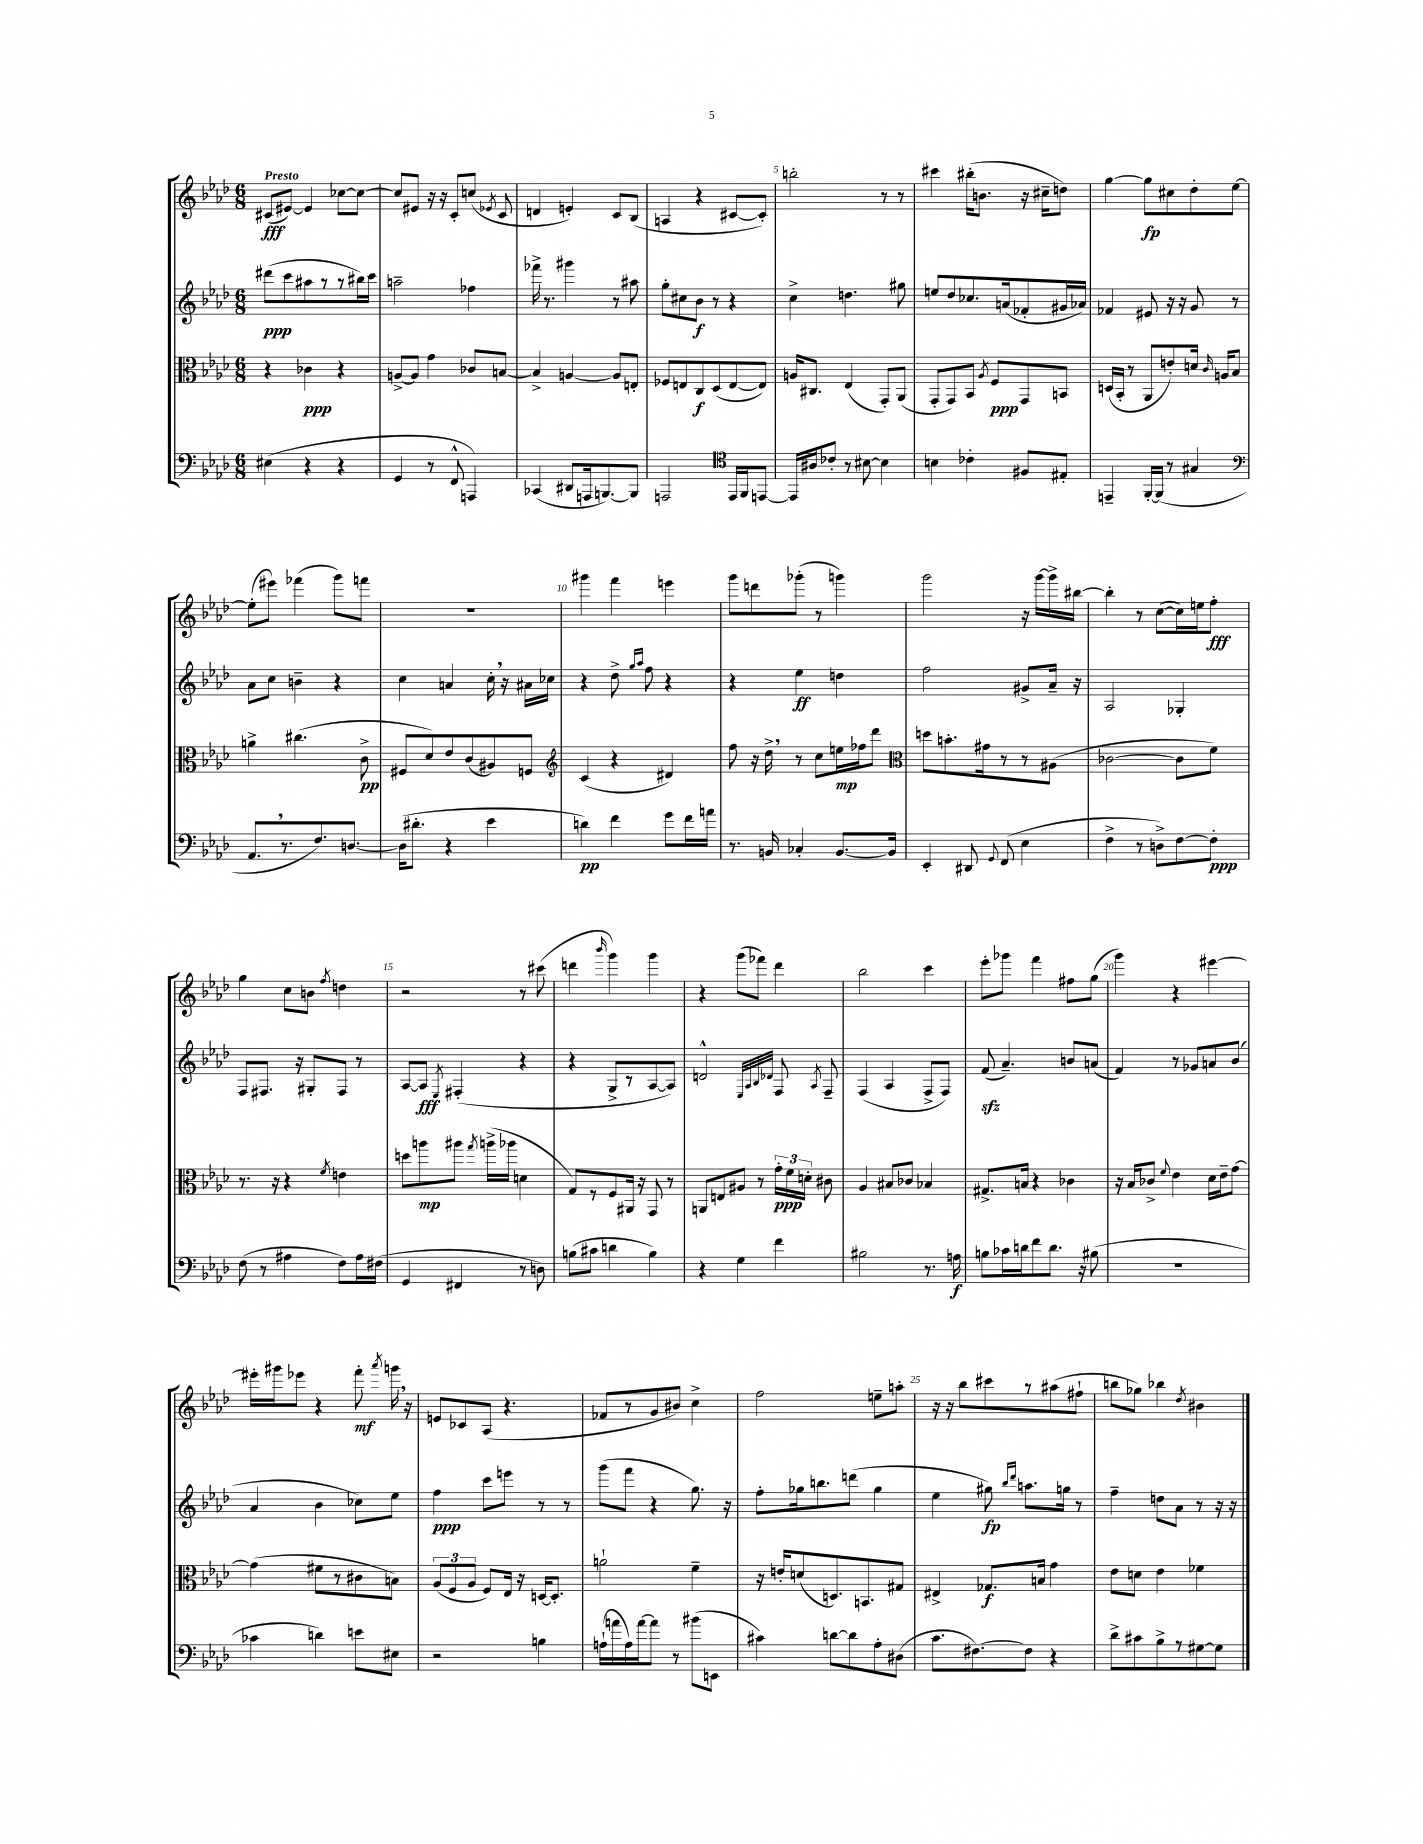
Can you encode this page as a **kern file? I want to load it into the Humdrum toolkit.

**kern	**dynam	**kern	**dynam	**kern	**dynam	**kern	**dynam
*part4	*part4	*part3	*part3	*part2	*part2	*part1	*part1
*staff4	*staff4	*staff3	*staff3	*staff2	*staff2	*staff1	*staff1
*clefF4	*	*clefC3	*	*clefG2	*	*clefG2	*
*k[b-e-a-d-]	*	*k[b-e-a-d-]	*	*k[b-e-a-d-]	*	*k[b-e-a-d-]	*
*M6/8	*	*M6/8	*	*M6/8	*	*M6/8	*
=1	=1	=1	=1	=1	=1	=1	=1
!	!	!	!	!	!	!LO:TX:a:B:t=Presto	!
(4E#X\	.	4r	.	(8ddd#X\L	ppp	(8c#X/L	fff
.	.	.	.	8ccc\	.	[8e#X/J)	.
4r	.	4c-X\	ppp	8aa#X\	.	4e#/]	.
.	.	.	.	8r	.	.	.
4r	.	4r	.	8r	.	[8cc-X\L	.
.	.	.	.	16bb#X\L)	.	8cc-\J_	.
.	.	.	.	16ccc\JJ	.	.	.
=2	=2	=2	=2	=2	=2	=2	=2
4GG/	.	[8An^/L	.	2aan~\	.	8cc-/L]	.
.	.	8A/J]	.	.	.	8e#X/J	.
8r	.	4g\	.	.	.	16r	.
.	.	.	.	.	.	16r	.
8FF^^/	.	.	.	.	.	8c'/L	.
4AAAn/)	.	8c-X/L	.	4ff-X\	.	(8ccn/J	.
.	.	.	.	.	.	8qe-X/	.
.	.	[8Bn/J	.	.	.	8c/	.
=3	=3	=3	=3	=3	=3	=3	=3
(4CC-X/	.	4B^/]	.	16fff-X^\	.	4dn/	.
.	.	.	.	8.r	.	.	.
8DD#X/L	.	[4An/	.	4ggg#X\	.	4en'/)	.
16AAAn/k	.	.	.	.	.	.	.
[8.BBBn/)	.	.	.	.	.	.	.
.	.	8A/L]	.	8r	.	8c/L	.
8BBB/J]	.	8En'/J	.	8aa#X\	.	(8B-/J	.
=4	=4	=4	=4	=4	=4	=4	=4
2AAAn/	.	8F-X/L	.	8gg'\L	.	4An/	.
.	.	8En/	.	8cc#X\	.	.	.
.	.	8C/	f	8b-\J	f	4r	.
.	.	(8D-/	.	8r	.	.	.
*clefC4	*	*	*	*	*	*	*
16EE-/LL	.	[8E/	.	4r	.	[8c#X/L	.
16FF/J	.	.	.	.	.	.	.
[8EEn/J	.	8E/J])	.	.	.	8c#'/J])	.
=5	=5	=5	=5	=5	=5	=5	=5
16EE/LL]	.	16An/KL	.	4cc^\	.	2bbn'\	.
16A#X/J	.	8.C#X/J	.	.	.	.	.
8c-X'/J	.	.	.	.	.	.	.
8r	.	(4E-/	.	4.ddn\	.	.	.
[8B#X\	.	.	.	.	.	.	.
4B#\]	.	8GG'/L)	.	.	.	8r	.
.	.	(8AA-/J	.	8gg#X\	.	8r	.
=6	=6	=6	=6	=6	=6	=6	=6
4Bn\	.	8GG'/L	.	8een/L	.	4ccc#X\	.
.	.	8GG/)	.	8dd-/	.	.	.
4c-X'\	.	8BB-/J	.	8.cc-X/	.	(16bb#X'\KL	.
.	.	.	.	.	.	8.bn\J	.
.	.	8qA-/	.	.	.	.	.
.	.	8F/L	ppp	.	.	.	.
.	.	.	.	(16an/k	.	.	.
8F#X/L	.	8GG/	.	8f-X'/	.	16r	.
.	.	.	.	.	.	16cc#X~\KL	.
8E#X'/J	.	8BBn/J	.	16g#X/L	.	8ddn\J)	.
.	.	.	.	16a-X/JJ)	.	.	.
=7	=7	=7	=7	=7	=7	=7	=7
4EEn~/	.	(16Dn/LL	.	4f-X/	.	[4gg\	.
.	.	16BB-'/JJ	.	.	.	.	.
.	.	8r	.	.	.	.	.
[16FF'/LL	.	8AA-/L	.	8e#X/	.	8gg\L]	fp
(16FF/JJ]	.	.	.	.	.	.	.
8r	.	8en'/)	.	16r	.	8cc#X\	.
.	.	.	.	16r	.	.	.
4G#X/	.	16dn/Jk	.	8g/	.	8dd-'\	.
.	.	16qqc/	.	.	.	.	.
.	.	16An/KL	.	.	.	.	.
.	.	8B-/J	.	8r	.	[8ee-\J	.
!!LO:LB:g=z
=8	=8	=8	=8	=8	=8	=8	=8
*clefF4	*	*	*	*	*	*	*
8.AA-,/L	.	4an^\	.	8a-\L	.	(8ee-'\L]	.
.	.	.	.	8cc\J	.	8eee#X\J)	.
8.r	.	.	.	.	.	.	.
.	.	(4.cc#X\	.	4bn~\	.	(4fff-X\	.
8.F/)	.	.	.	.	.	.	.
.	.	.	.	4r	.	8ggg\L)	.
[8.Dn/J	.	.	.	.	.	.	.
.	.	8c^\	pp	.	.	8fffn\J	.
=9	=9	=9	=9	=9	=9	=9	=9
(16D\KL]	.	8F#X/L	.	4cc\	.	2.r	.
8.d#X'\J	.	.	.	.	.	.	.
.	.	8d-/)	.	.	.	.	.
4r	.	8e-/	.	4an/	.	.	.
.	.	(8c/	.	.	.	.	.
4e-\	.	8A#X/)	.	16cc',\	.	.	.
.	.	.	.	16r	.	.	.
.	.	8Fn/J	.	16a#X\LL	.	.	.
.	.	.	.	16cc-X\JJ	.	.	.
=10	=10	=10	=10	=10	=10	=10	=10
*	*	*clefG2	*	*	*	*	*
4dn\)	pp	(4c/	.	4r	.	4ggg#X\	.
4f\	.	4r	.	8dd-^\	.	4fff\	.
.	.	.	.	16qqgg/LL	.	.	.
.	.	.	.	16qqaa-/JJ	.	.	.
.	.	.	.	8ff\	.	.	.
8g\L	.	4d#X/)	.	4r	.	4eeen\	.
16f\L	.	.	.	.	.	.	.
16an\JJ	.	.	.	.	.	.	.
=11	=11	=11	=11	=11	=11	=11	=11
8.r	.	8ff\	.	4r	.	8ggg\L	.
.	.	16r	.	.	.	8dddn\	.
16BBn/	.	16dd-^,\	.	.	.	.	.
4C-X'/	.	8r	.	4ee-\	ff	(8ggg-X'\J	.
.	.	8cc\L	.	.	.	8r	.
[8.BB/L	.	16een\L	mp	4ddn\	.	4gggn\)	.
.	.	16ff-X\J	.	.	.	.	.
.	.	8ddd-\J	.	.	.	.	.
16BB/Jk]	.	.	.	.	.	.	.
=12	=12	=12	=12	=12	=12	=12	=12
*	*	*clefC3	*	*	*	*	*
4EE-'/	.	8ddn\L	.	2ff\	.	2ggg\	.
.	.	8.bn'\	.	.	.	.	.
8DD#X/	.	.	.	.	.	.	.
.	.	16g#X\k	.	.	.	.	.
8qqGG/	.	.	.	.	.	.	.
(8FF/	.	8r	.	.	.	.	.
4E-\	.	8r	.	8g#X^/L	.	16r	.
.	.	.	.	.	.	[16ggg\LL	.
.	.	(8A#X\J	.	16a-~/Jk	.	16ggg^\]	.
.	.	.	.	16r	.	[16bb#X\JJ	.
=13	=13	=13	=13	=13	=13	=13	=13
4F^\	.	[2c-X\	.	2A-/	.	4bb#'\]	.
8r	.	.	.	.	.	8r	.
8Dn^\L)	.	.	.	.	.	([8cc\L	.
[8F\	.	8c-\L]	.	4G-X'/	.	16cc\L])	.
.	.	.	.	.	.	16een\J	.
8F'\J]	ppp	8f\J)	.	.	.	8ff'\J	fff
!!LO:LB:g=z
=14	=14	=14	=14	=14	=14	=14	=14
(8F\	.	8.r	.	8F/L	.	4gg\	.
8r	.	.	.	8.F#X/J	.	.	.
.	.	16r	.	.	.	.	.
4A#X\	.	4r	.	.	.	8cc\L	.
.	.	.	.	16r	.	.	.
.	.	.	.	8G#X'/L	.	8bn\J	.
.	.	8qf/	.	.	.	8qff/	.
8F\L)	.	4en\	.	8F#/J	.	4ddn\	.
16A#\L	.	.	.	8r	.	.	.
(16F#X\JJ	.	.	.	.	.	.	.
=15	=15	=15	=15	=15	=15	=15	=15
4GG/	.	8ddn\L	.	[8A-/L	.	2r	.
.	.	8aan\	mp	8A-/J]	fff	.	.
.	.	.	.	8qE-/	.	.	.
4FF#X/	.	8aa#X\J	.	(4F#X'/	.	.	.
.	.	8qgg/	.	.	.	.	.
.	.	(16aan^\LL	.	.	.	.	.
.	.	16aa-X\JJ	.	.	.	.	.
8r	.	4dn\	.	4r	.	8r	.
8Dn\)	.	.	.	.	.	(8ccc#X\	.
=16	=16	=16	=16	=16	=16	=16	=16
(8Bn\L	.	8G/L)	.	4r	.	4dddn\	.
8c#X\J	.	8r	.	.	.	.	.
.	.	.	.	.	.	16qqbbb-/	.
4dn\	.	8F/	.	8G^/L	.	4ggg\)	.
.	.	16AA#X/Jk	.	8r	.	.	.
.	.	16r	.	.	.	.	.
4B\)	.	8GG/	.	[8A-/	.	4ggg\	.
.	.	8r	.	8A-/J])	.	.	.
=17	=17	=17	=17	=17	=17	=17	=17
4r	.	8AAn/L	.	2dn^^/	.	4r	.
.	.	8En/	.	.	.	.	.
4G\	.	8A#X/J	.	.	.	(8ggg\L	.
.	.	8r	.	.	.	8fff-X\J)	.
.	.	.	.	32qqE-/LLL	.	.	.
.	.	.	.	32qqA-/	.	.	.
.	.	.	.	32qqB-/	.	.	.
.	.	.	.	32qqd-X/JJJ	.	.	.
4f\	.	24g'\LL	ppp	8F/	.	4ddd-\	.
.	.	24f\	.	.	.	.	.
.	.	24dn'\JJ	.	.	.	.	.
.	.	.	.	8qA-/	.	.	.
.	.	8c#X\	.	8F~/	.	.	.
=18	=18	=18	=18	=18	=18	=18	=18
2B#X\	.	4A-/	.	(4F/	.	2bb-\	.
.	.	8B#X/L	.	4A-/	.	.	.
.	.	8c-X/J	.	.	.	.	.
8.r	.	4B-X/	.	8F^/L	.	4ccc\	.
.	.	.	.	8F/J)	.	.	.
16An\	f	.	.	.	.	.	.
=19	=19	=19	=19	=19	=19	=19	=19
8Bn\L	.	8.G#X^/L	.	(8fzz/	.	8eee-'\L	.
16c-X\L	.	.	.	4.a-~/)	.	8ggg-X\J	.
16dn\J	.	16Bn/Jk	.	.	.	.	.
8f\	.	4r	.	.	.	4fff\	.
8.d\J	.	.	.	.	.	.	.
.	.	4c-X\	.	8bn/L	.	8ff#X\L	.
16r	.	.	.	.	.	.	.
(8B#X\	.	.	.	(8an/J	.	(8gg\J	.
=20	=20	=20	=20	=20	=20	=20	=20
2.r	.	16r	.	4f/)	.	4ggg\)	.
.	.	16B-/KL	.	.	.	.	.
.	.	8c-X^/J	.	.	.	.	.
.	.	8qqf/	.	.	.	.	.
.	.	4e-\	.	8r	.	4r	.
.	.	.	.	8g-X/L	.	.	.
.	.	16d-\LL	.	8an/	.	[4eee#X\	.
.	.	16e-~\J	.	.	.	.	.
.	.	[8g\J	.	(8b-/J	.	.	.
!!LO:LB:g=z
=21	=21	=21	=21	=21	=21	=21	=21
4c-X\	.	(4g\]	.	4a-/	.	16eee#X'\LL]	.
.	.	.	.	.	.	16ggg#X\J	.
.	.	.	.	.	.	8eee-X\J	.
4dn\)	.	8f#X\L	.	4b-\	.	4r	.
.	.	8r	.	.	.	.	.
8en\L	.	8c#X\	.	8cc-X\L)	.	8fff'\	mf
.	.	.	.	.	.	8qaaa-/	.
8E#X\J	.	8Bn\J)	.	8ee-\J	.	16gggn,\	.
.	.	.	.	.	.	16r	.
=22	=22	=22	=22	=22	=22	=22	=22
2r	.	(12A-/L	.	4ff\	ppp	8en/L	.
.	.	12F/	.	.	.	.	.
.	.	.	.	.	.	8c-X/	.
.	.	12A-/J	.	.	.	.	.
.	.	8F/L)	.	8ccc\L	.	(8A-/J	.
.	.	16E-/Jk	.	8eeen\J	.	4.r	.
.	.	16r	.	.	.	.	.
4Bn\	.	[16Dn/KL	.	8r	.	.	.
.	.	8.D'/J]	.	.	.	.	.
.	.	.	.	8r	.	.	.
=23	=23	=23	=23	=23	=23	=23	=23
(16An`\LL	.	2an`\	.	(8ggg\L	.	8f-X/L	.
16an\	.	.	.	.	.	.	.
16A\)	.	.	.	8fff\J	.	8r	.
[16a\J	.	.	.	.	.	.	.
8a\J]	.	.	.	4r	.	8g/	.
8r	.	.	.	.	.	8b#X/J)	.
(8b#X\L	.	4f~\	.	8.gg\)	.	4cc^\	.
8EEn\J	.	.	.	.	.	.	.
.	.	.	.	16r	.	.	.
=24	=24	=24	=24	=24	=24	=24	=24
4c#X\)	.	16r	.	8ff'\L	.	2ff\	.
.	.	16en'/KL	.	.	.	.	.
.	.	(8dn/	.	16gg-X\k	.	.	.
.	.	.	.	8.bbn\	.	.	.
[8dn\L	.	8.Dn/)	.	.	.	.	.
8d\]	.	.	.	(8dddn\J	.	.	.
.	.	8.BBn/	.	.	.	.	.
8A-'\	.	.	.	4gg-\	.	8een~\L	.
(8D#X\J	.	8G#X/J	.	.	.	8aan'\J	.
=25	=25	=25	=25	=25	=25	=25	=25
8.c\L	.	4E#X^/	.	4ee-\	.	16r	.
.	.	.	.	.	.	16r	.
.	.	.	.	.	.	8bb-\L	.
[8.F#X\)	.	.	.	.	.	.	.
.	.	8.G-X/L	f	8gg#X\)	fp	8ccc#X\	.
.	.	.	.	16qqbb-/LL	.	.	.
.	.	.	.	16qqddd-/JJ	.	.	.
8F#\J]	.	.	.	8.aan\L	.	8r	.
.	.	16Bn/Jk	.	.	.	.	.
4r	.	4g\	.	.	.	(8aa#X\	.
.	.	.	.	16ggn\Jk	.	.	.
.	.	.	.	8r	.	8ff#X`\J	.
=26	=26	=26	=26	=26	=26	=26	=26
8d-^\L	.	8e-\L	.	4ff~\	.	8bbn\L	.
8c#X\	.	8dn\J	.	.	.	8gg-X\J)	.
8B-^\	.	4e-\	.	8ddn\L	.	4bb-X\	.
8r	.	.	.	8a-\J	.	.	.
.	.	.	.	.	.	8qdd-/	.
[8G#X\	.	4f-X\	.	8r	.	4b#X\	.
8G#\J]	.	.	.	16r	.	.	.
.	.	.	.	16r	.	.	.
==	==	==	==	==	==	==	==
*-	*-	*-	*-	*-	*-	*-	*-
